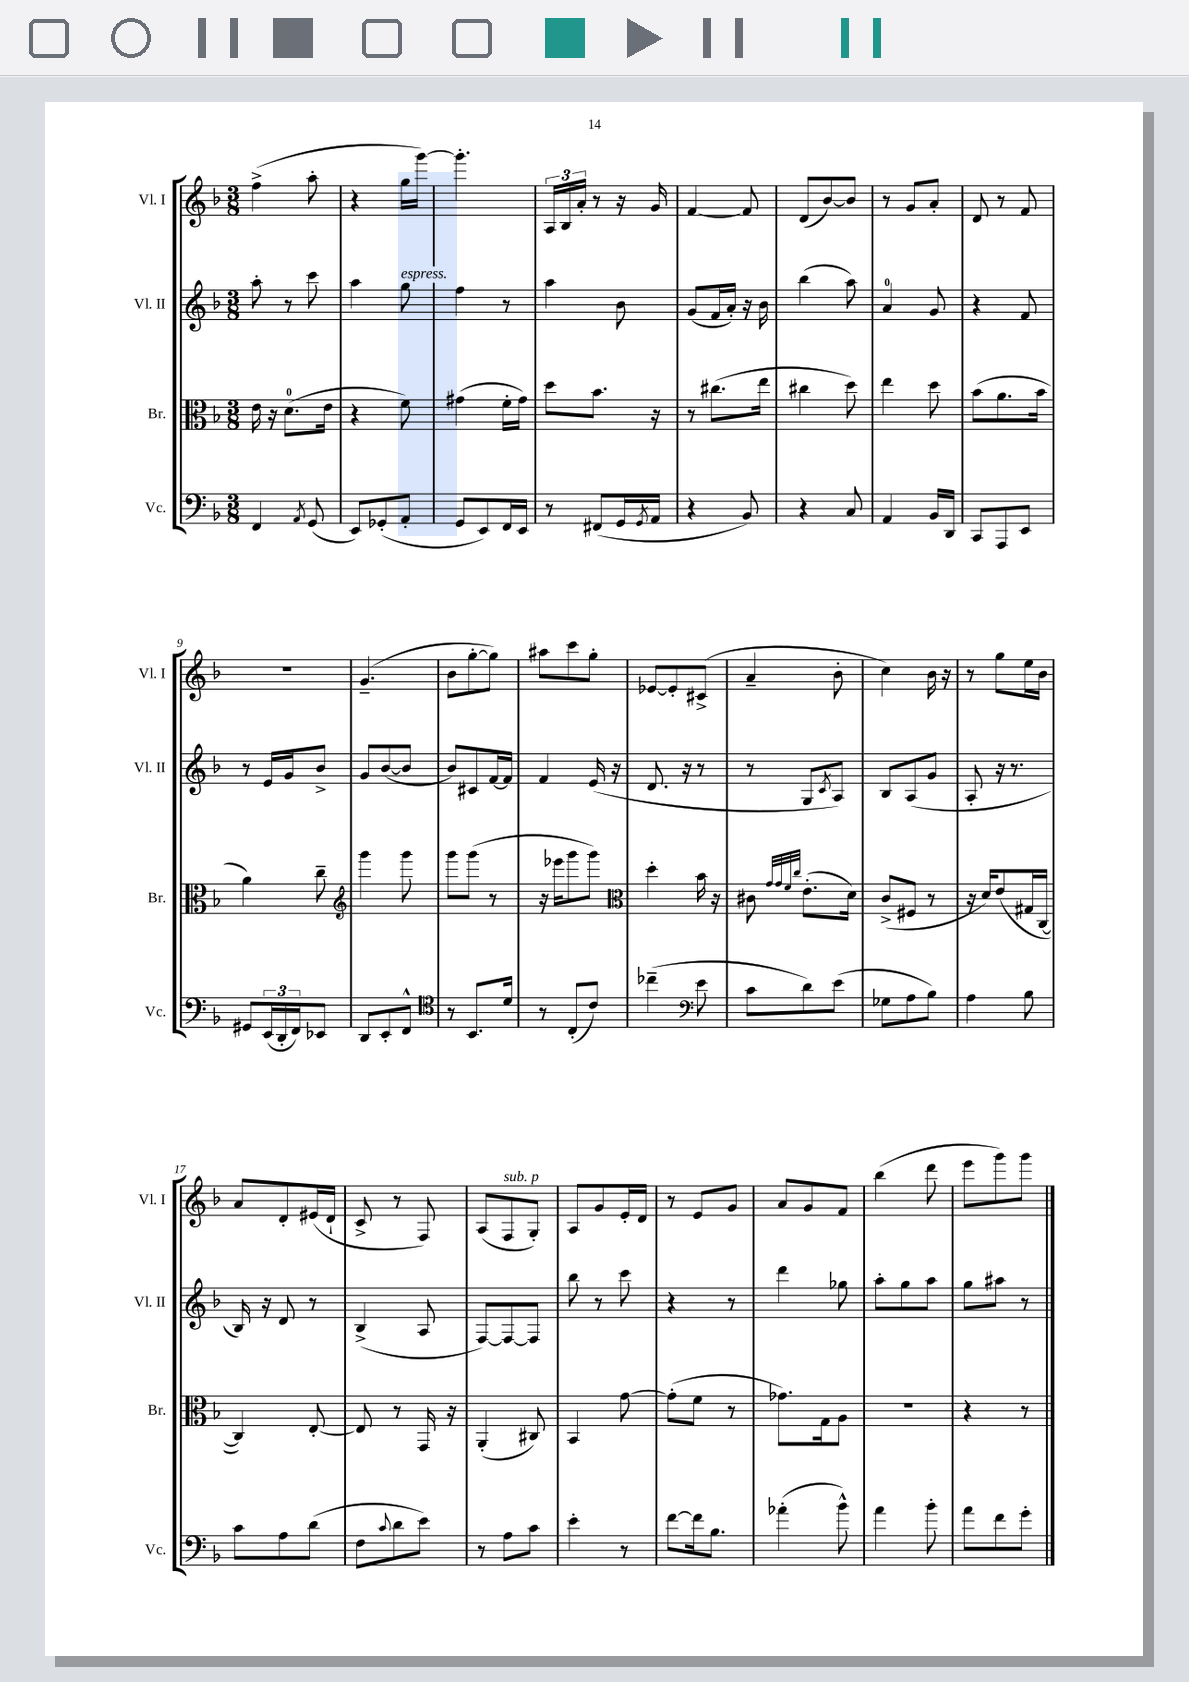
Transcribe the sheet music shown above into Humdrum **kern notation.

**kern	**kern	**kern	**kern
*staff4	*staff3	*staff2	*staff1
*clefF4	*clefC3	*clefG2	*clefG2
*k[b-]	*k[b-]	*k[b-]	*k[b-]
*M3/8	*M3/8	*M3/8	*M3/8
4FF	16e	8aa'	(4ff^
.	16r	.	.
.	(8.d	8r	.
8qAA	.	.	.
(8GG	.	8ccc	8aa'
.	16e	.	.
=	=	=	=
8EE)	4r	4aa	4r
(8GG-'	.	.	.
8AA'	8f)	8gg	16gg
.	.	.	[16ggg)
=	=	=	=
8GG	(4g#	4ff	4.ggg']
8EE)	.	.	.
16FF	16f'	8r	.
16EE	16g#)	.	.
=	=	=	=
8r	8dd	4aa	24A
.	.	.	24B-
.	.	.	24a'
(8FF#	8.b-	.	8r
16GG	.	8b-	16r
8qGG	.	.	.
16AA	16r	.	16g
=	=	=	=
4r	8r	(8g	[4f
.	(8.cc#	16f	.
.	.	16a')	.
8BB-)	.	16r	8f]
.	16ee	16b-	.
=	=	=	=
4r	4cc#	(4bb-	(8d
.	.	.	[8b-)
8C	8dd)	8aa)	8b-]
=	=	=	=
4AA	4ee	4a	8r
.	.	.	8g
16BB-	8dd	8g	8a'
16DD	.	.	.
=	=	=	=
8CC	(8b-	4r	8d
8AAA	8.a	.	8r
8EE	.	8f	8f
.	16b-	.	.
=	=	=	=
8GG#	4a)	8r	4.r
(24EE	.	16e	.
24DD'	.	.	.
.	.	16g	.
24FF)	.	.	.
8EE-	8cc~	8b-^	.
=	=	=	=
*	*clefG2	*	*
8DD	4ggg	8g	(4.g~
8EE'	.	([8b-	.
8FF^^	8ggg	8b-]	.
=	=	=	=
*clefC4	*	*	*
8r	8ggg	8b-)	8b-
8.BB-	(8ggg	8c#	[8gg'
.	8r	[16f	8gg])
16d	.	16f]	.
=	=	=	=
8r	16r	4f	8aa#
.	16eee-	.	.
(8C'	8ggg	.	8ccc
8c)	8ggg)	(16e	8gg'
.	.	16r	.
=	=	=	=
*	*clefC3	*	*
(4cc-~	4dd'	8.d	[8e-
.	.	.	8e-']
.	.	16r	.
*clefF4	*	*	*
8e	16b-	8r	(8c#^
.	16r	.	.
=	=	=	=
8c	8c#	8r	4a~
.	32qqg	.	.
.	32qqg	.	.
.	32qqf	.	.
.	32qqcc	.	.
8d)	(8.e'	8G	.
.	.	8qc	.
(8e	.	8A)	8b-'
.	16d)	.	.
=	=	=	=
8G-	(8c^	8B-	4cc)
8A	8F#	(8A	.
8B-)	8r	8g	16b-
.	.	.	16r
=	=	=	=
4A	16r	8A'	8r
.	16d)	.	.
.	(8e	16r	8gg
.	.	8.r	.
8B-	16G#	.	16ee
.	[16C	.	16b-
=	=	=	=
8c	4C])	16B-)	8a
.	.	16r	.
8A	.	8d	8d'
(8d	[8E'	8r	(16e#
.	.	.	16d`
=	=	=	=
8F	8E]	(4B-^	8c^
8qqc	.	.	.
8d	8r	.	8r
8e)	16GG	8A	8F)
.	16r	.	.
=	=	=	=
8r	(4AA'	[8F)	(8A
8A	.	8F_	8F
8c	8C#)	8F]	8G')
=	=	=	=
4e'	4BB-	8bb-	8A
.	.	8r	8g
8r	[8g	8ccc	16e'
.	.	.	16d
=	=	=	=
[8f	(8g']	4r	8r
16f]	8f	.	8e
8.B-	.	.	.
.	8r	8r	8g
=	=	=	=
(4a-'	8.g-)	4ddd	8a
.	.	.	8g
.	16G	.	.
8b-^^)	8A	8gg-	8f
=	=	=	=
4a	4.r	8aa'	(4bb-
.	.	8gg	.
8b-'	.	8aa	8ddd
=	=	=	=
8a	4r	8gg	8eee
8f	.	8aa#	8ggg)
8g'	8r	8r	8ggg
==	==	==	==
*-	*-	*-	*-
